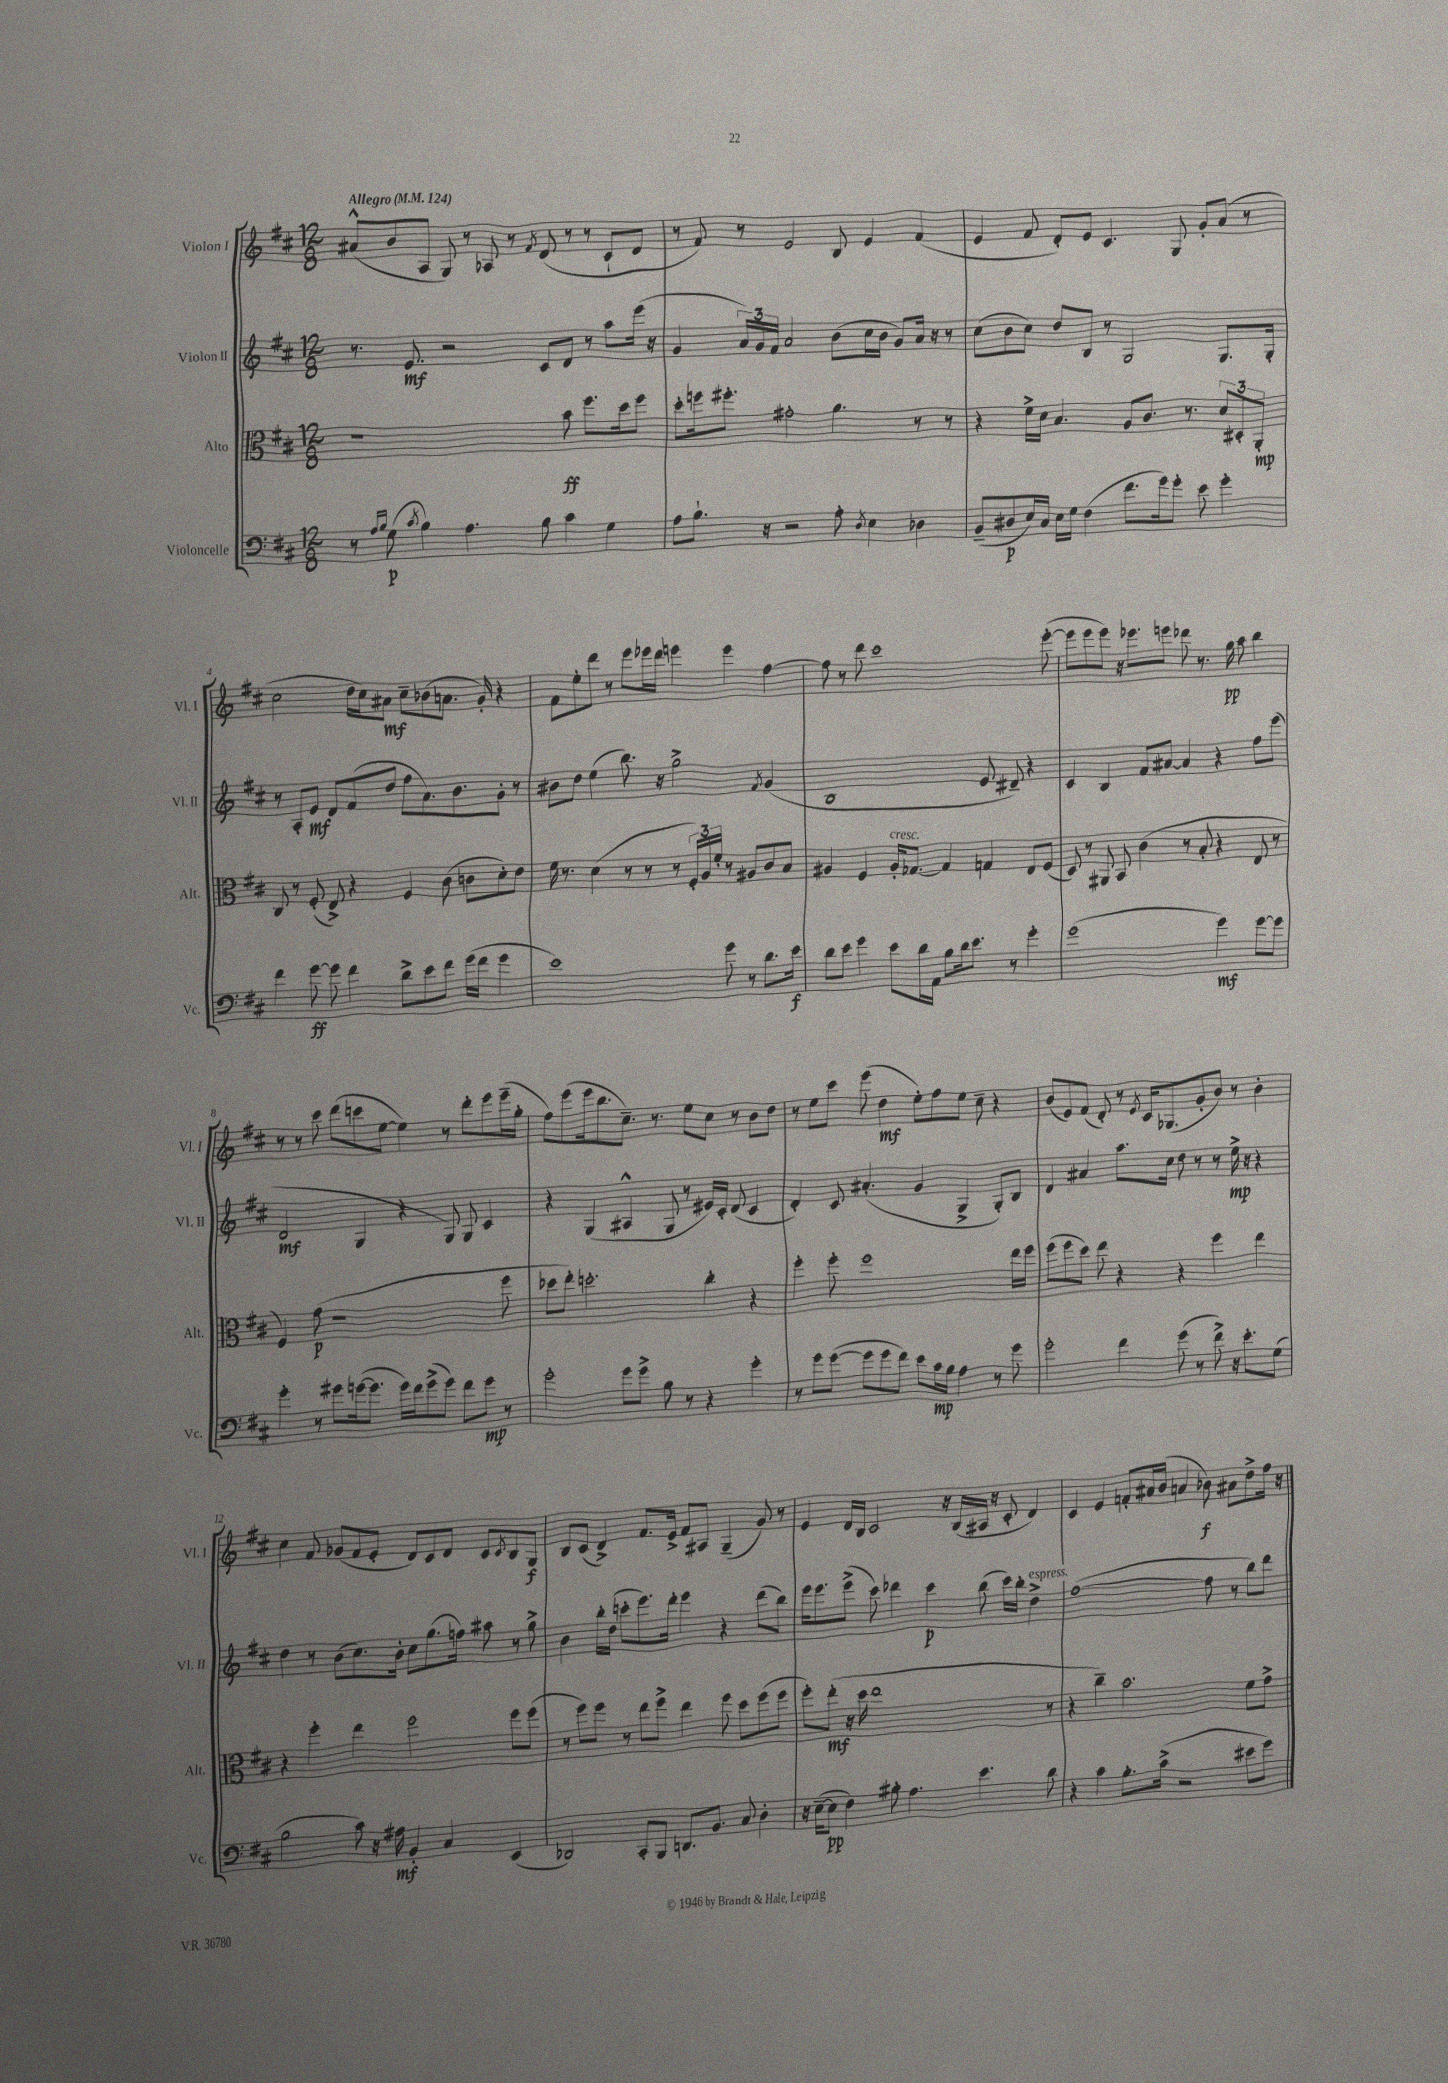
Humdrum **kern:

**kern	**kern	**kern	**kern
*staff4	*staff3	*staff2	*staff1
*clefF4	*clefC3	*clefG2	*clefG2
*k[f#c#]	*k[f#c#]	*k[f#c#]	*k[f#c#]
*M12/8	*M12/8	*M12/8	*M12/8
*MM124	*MM124	*MM124	*MM124
8r	1r	8.r	(8a#^^/L
16qqA/LL	.	.	.
16qqB/JJ	.	.	.
(8G\	.	.	8b/
.	.	8.e/	.
8qc#/	.	.	.
4B\)	.	.	8A/J
.	.	2r	8G/)
4.A\	.	.	8r
.	.	.	8A-/
.	.	.	8r
.	.	.	8qf#/
8B\	.	8c#/L	(8d/
4c#\	8b\	8d/J	8r
.	8.ff#\L	8r	8r
4G\	.	8aa\L	8c#`/L
.	16dd\k	.	.
.	8ff#\J	(16eee\Jk	8d/J
.	.	16r	.
=	=	=	=
8A\L	8dd'\L	4g/	8r
8.B`\J	16ff\k	.	8f#/)
.	8.ff#'\J	.	.
.	.	24a/LL)	8r
.	.	24g/	.
16r	.	.	.
.	.	24f#/JJ	.
2r	2g#'\	2a/	2e/
8A'\	4.a\	(8b\L	8B/
8qD/	.	.	.
4E\	.	16cc#\L	4e/
.	.	16b\JJ	.
.	.	8g/L)	.
4D-\	8r	16a/Jk	(4f#/
.	.	16r	.
.	8r	8r	.
=	=	=	=
(8BB~/L	4r	(8cc#\L	4e/
8D#/	.	8b\	.
16E/L)	16f#^\LL	8cc#\J)	8f#/
16C#/JJ	16d\JJ	.	.
16E\LL	4.B/	8dd/L	8d'/L)
16G\JJ	.	.	.
(4F#\	.	8B/J	8e/J
.	.	8r	4.c#/
8.f#\L	8A/L	2G/	.
.	8.c#/J	.	.
16g\k)	.	.	.
8g'\J	.	.	8G/
.	8.r	.	.
8e\	.	.	8g'/L
4g'\	12d/L	8.G/L	(8a/J
.	12D#'/	.	.
.	.	.	8r
.	12AA'/J	.	.
.	.	16G'/Jk	.
=	=	=	=
4f#\	8C#/	8r	2cc#\
.	8r	8A'/L	.
[8g\	(8F#'/	8e/J	.
8g\]	8E^/)	8d/L	.
4f#\	4r	(8f#/	16dd\LL
.	.	.	16cc#\J)
.	.	8dd/J	8a#\J
8d^\L	4F#/	8ff#\L	8cc#~\L
8e\	.	8.a\)	(8b-\
8f#\J	(8c#\	.	8.a\J
.	.	8.b\	.
(16g\LL	8c\L	.	.
16f#\JJ	.	.	16g'/)
4g\	8d'\)	8g'\J	4r
.	8e\J	8r	.
=	=	=	=
1e)	16f#\	8b#\L	8f#\L
.	8.r	.	.
.	.	8dd\J	8ee'\
.	(4d\	(4ee\	8ddd\J
.	.	.	8r
.	8r	8.bb\)	8eee\L
.	8r	.	16eee-\L
.	.	16r	16ddd\JJ
.	8r	2gg^\	4eee\
.	24F#'/LL)	.	.
.	24A/	.	.
.	24f#'/JJ	.	.
8g\	8r	.	4eee\
8r	8A#/L	.	.
.	.	8qf#/	.
8.d\L	8c#/	(4g/	[4ff#\
.	8B/J	.	.
16e\Jk	.	.	.
=	=	=	=
8d\L	4A#/	1B	8ff#\]
8e\J	.	.	8r
4g\	4F#/	.	8ddd\
.	.	.	1ccc#
8e\L	16A#'/LK	.	.
.	[8.G-/J	.	.
16d\L	.	.	.
16AA\JJ	.	.	.
8B\L	4G-/]	.	.
16d\k	.	.	.
8.e\J	.	.	.
.	4G/	8e/	.
8r	.	8d#~/)	.
4g'\	8E/L	4r	.
.	(8F#/J	.	([8eee'\
=	=	=	=
(1g	8D/)	4c#/	8eee\]L
.	8r	.	8eee\
.	8AA#/	4B/	8eee\J)
.	8BB/	.	16r
.	.	.	8.eee-\L
.	(4c#\	8f#/L	.
.	.	[8a#/J	8eee\J
.	8r	4a#/]	8ddd-\
.	8B'/	.	8.r
4g\)	4r	4r	.
.	.	.	16gg\
.	.	.	8aa\
[8g\L	8E/	8ff#\L	4bb\
8g\]J	8r	(8eee\J	.
=	=	=	=
4g'\	4F#/)	2d/	8r
.	.	.	8r
8r	(8g\	.	8ccc#\
8g#\L	1r	.	(8ddd\L
([16g\k	.	4G/	8ccc\
8.g\]J	.	.	.
.	.	.	[8ee\J
16g\LL)	.	4r	4ee\])
16f#\J	.	.	.
(8g^\	.	.	.
8g\J)	.	8G/)	8r
8f#\L	.	8G/	8ddd'\L
8g\J	.	4c#/	8eee\
8r	8ff#\	.	(16eee~\L
.	.	.	16gg'\JJ
=	=	=	=
2g'\	8dd-\L	4r	8ff#\L)
.	8ee'\J)	.	(8eee\
.	2.dd'\	(4G/	16eee\k
.	.	.	8.bb\
8g\L	.	4A#^^/	8.cc#~\J)
8g^\J	.	.	.
.	.	.	8.r
8B\	.	8G/	.
8r	.	8r	8ee\L
4r	4cc#'\	16e#/LL)	8cc#\J
.	.	16c#'/JJ	.
.	.	(8d/	8r
4g'\	4r	4c#/	8b\L
.	.	.	8dd\J
=	=	=	=
8r	4ff#'\	4d'/)	8r
8g\L	.	.	8ee\L
([8g\J	8ff#'\	8c#/	8ccc#\J
8g\]L	1ff#	(4.a#'/	(8eee\
8g\	.	.	4dd\
8f#\J)	.	.	.
8e\L	.	4g/	8ee'\L)
16c#\L	.	.	8ff#\
16B\JJ	.	.	.
4A\	.	4G^/	8ee\J
.	.	.	8cc#~\
8r	.	8G'/L)	4r
8g\	16ee\LL	8B/J	.
.	16ff#\JJ	.	.
=	=	=	=
2g'\	(8ff#\L	4d/	(8b/L
.	8ff#\	.	8e/)
.	8dd\J)	4a#/	(8f#/J
.	8ee\	.	8d'/)
4f#\	4r	8.aa\L	8r
.	.	.	8qe/
.	.	.	16c#/LK
.	.	16cc#\Jk	(8.G-/
(8g\	4r	8dd\	.
8r	.	8r	8g'/
8f#^\)	4ff#\	8r	8b/J)
16r	.	16ee^\	8r
8.e'\L	.	16r	.
.	4ee\	4r	4b'\
(8G\J	.	.	.
=	=	=	=
2B\	4r	4dd\	4cc#\
.	4ff#'\	8r	8f#/
.	.	(8b\L	(8g-/L
8c#\)	4ee\	8.cc#\)	8f#/
16r	.	.	8e'/J
16A#\	.	16b'\Jk	.
4BB'/	2ff#\	8cc#\L	8d/L)
.	.	(8.gg\	8c#/
4C#/	.	.	8d/J
.	.	16ff\Jk)	.
.	.	8aa#\	8c#/L
.	.	.	8qc#/
(4EE/	8ff#\L	8r	8B/
.	(8ff#\J	8gg^\	8G/J
=	=	=	=
2DD-/)	8r	4b\	8B/L
.	8ff#\L)	.	(8c#/J
.	8ff#\J	16bb'\LL	4d^/)
.	.	(16dd\JJ	.
.	8r	8ccc'\L	.
8CC#'/L	8ee\L	8.eee\)	8.f#/L
8BBB/J	8ff#^\J	.	.
.	.	16ddd'\Jk	16e^/Jk
8.DD/L	4ee\	4eee\	8f#/L
.	.	.	8A#/J
8.BB/J	.	.	.
.	8ff#\	4r	(4G~/
8C#/	8dd\L	.	.
4D'\	(8ff#\	(8ddd\L	8g/)
.	8ff#\J	8bb\J)	8r
=	=	=	=
16r	8ff#'\L)	16eee\LK	4e/
([16E~\LK	.	8.eee\	.
8E\]J	(8ee'\J	.	.
4F#\)	16r	(8eee^\J	16d/LL
.	16dd\	.	16B/JJ
.	1ee	8ccc#\)	2c#/
8B#'\	.	4ddd-\	.
4.A\	.	.	.
.	.	4ccc#\	.
.	.	.	16r
.	.	.	(16B/LL
4.e\	.	(8bb\	16A#/JJ
.	.	.	16r
.	.	16ccc#\LL)	8c#'/
.	.	16bb'\JJ	.
.	.	4dd^\	4d/)
8d\	8r	.	.
=	=	=	=
4r	4r	([1ff#	4c#/
4c#\	4cc#~\)	.	4e/
8.B'\L	2.b\	.	8f'/L
.	.	.	16a#/L
(16c#^\Jk	.	.	(16b/JJ
2r	.	.	4a/
.	.	8ff#\]	8b-\)
.	.	8r	8a#\L
8e#\L	8f#\L	8bb\L)	8dd^\
8g\J)	8g^\J	8ddd\J	16ff#\Jk
.	.	.	16r
==	==	==	==
*-	*-	*-	*-
